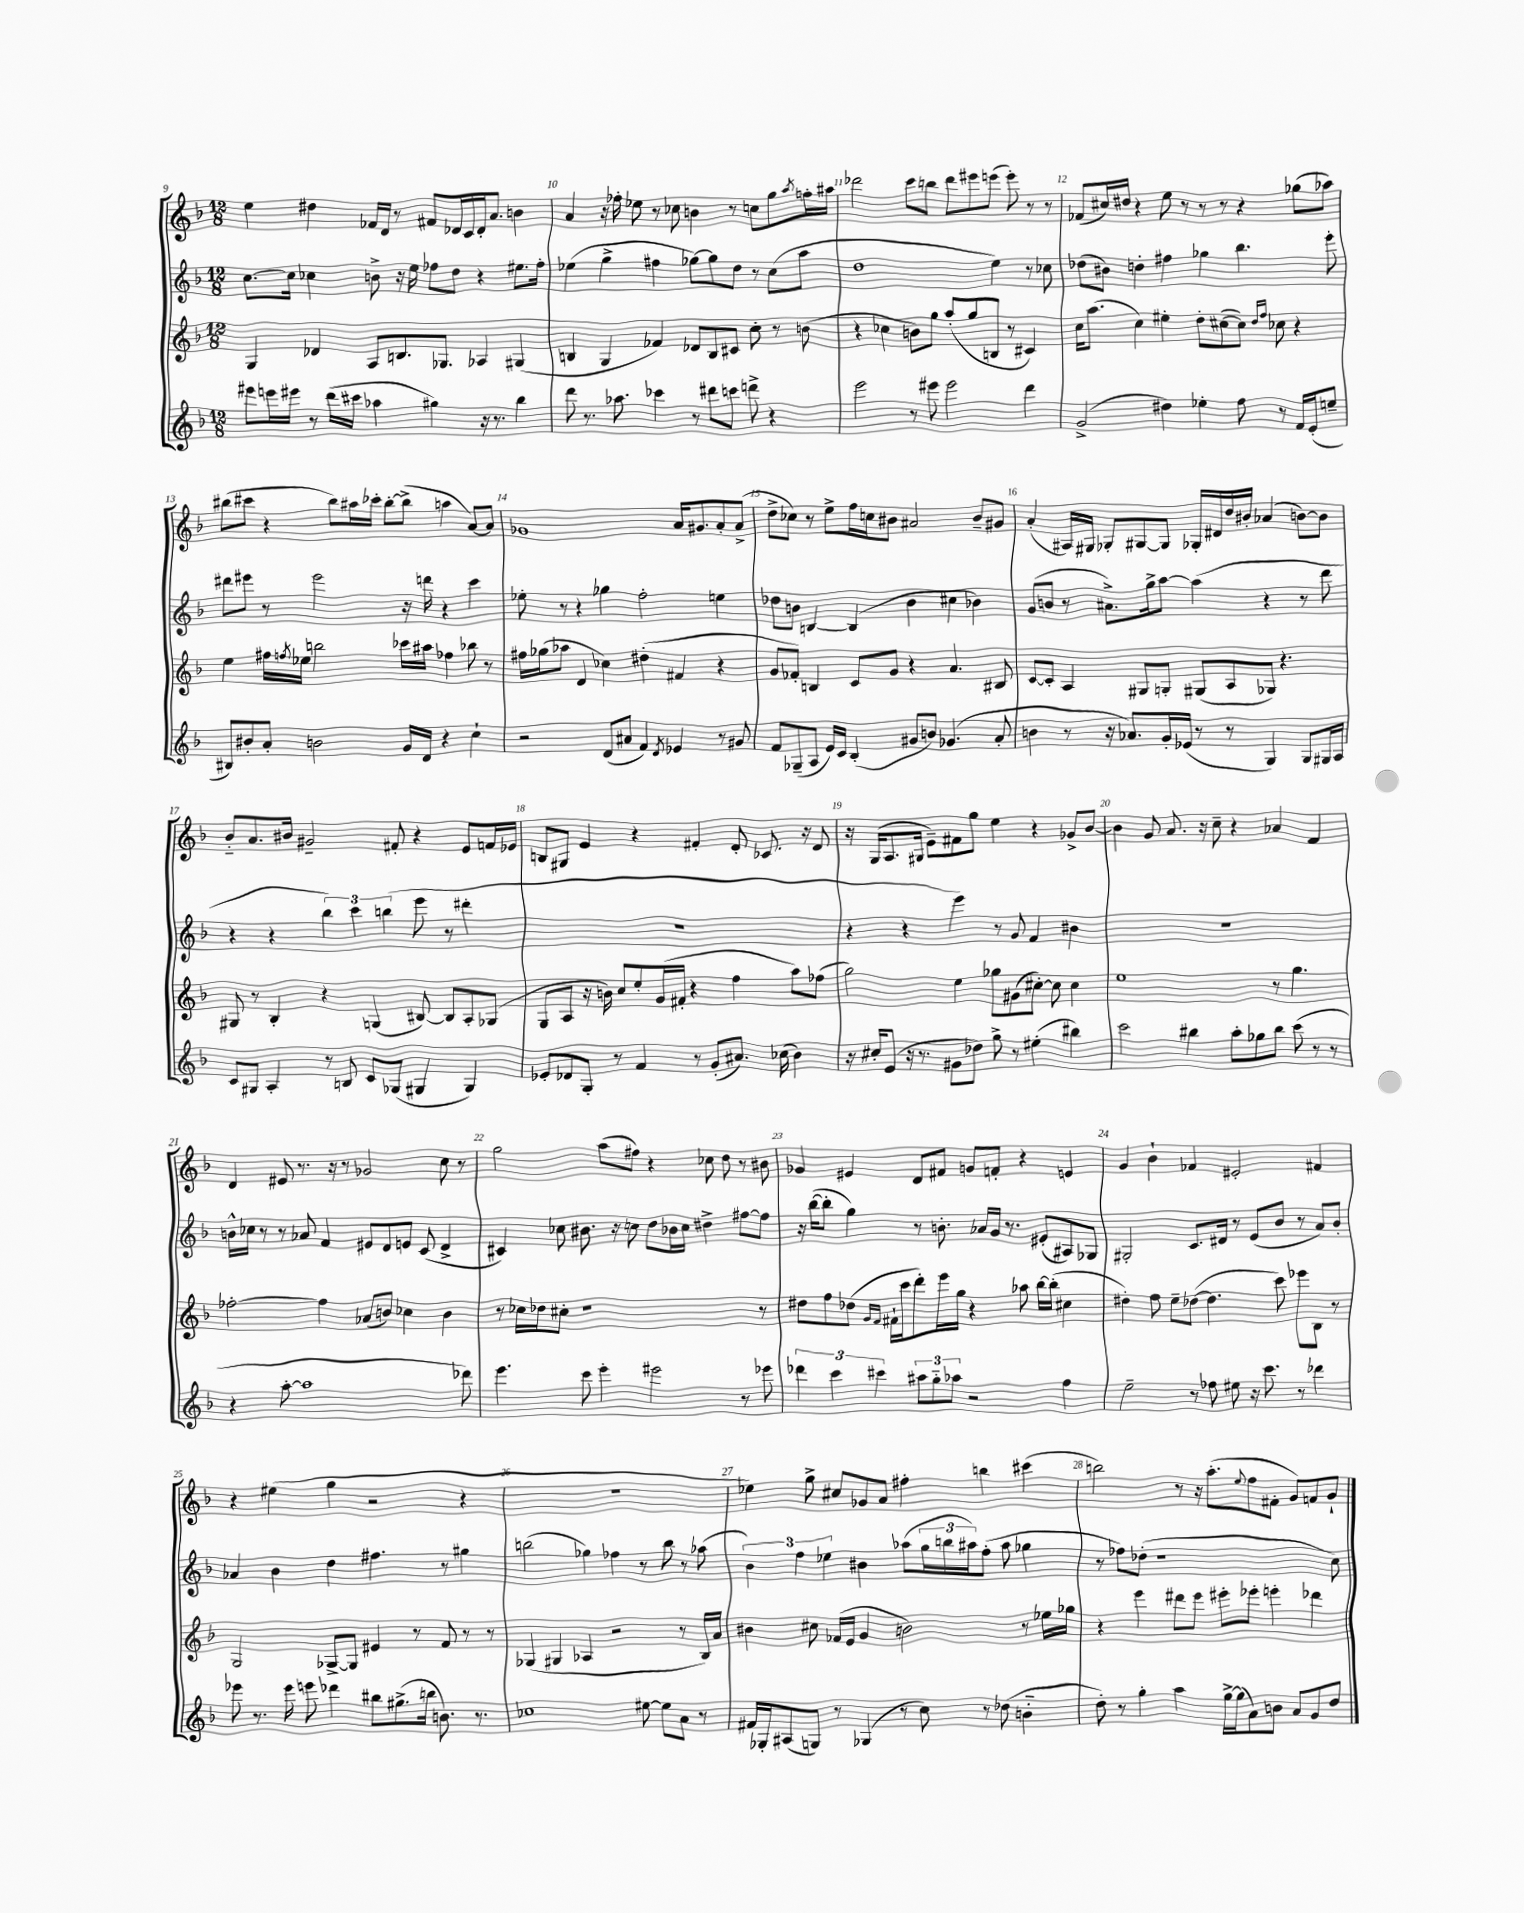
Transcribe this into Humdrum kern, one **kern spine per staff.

**kern	**kern	**kern	**kern
*part4	*part3	*part2	*part1
*staff4	*staff3	*staff2	*staff1
*clefG2	*clefG2	*clefG2	*clefG2
*k[b-]	*k[b-]	*k[b-]	*k[b-]
*M12/8	*M12/8	*M12/8	*M12/8
=9	=9	=9	=9
8eee#X\L	4G/	[8.cc\L	4ee\
16eeen\L	.	.	.
16eee#X\JJ	.	16cc\Jk]	.
8r	4d-X/	4cc-X\	4dd#X\
(16ddd\LL	.	.	.
16ccc#X\JJ	.	.	.
4aa-X\	8A/L	8bn^\	16f-X/LL
.	.	.	16d/JJ
.	8.Bn/	16r	8r
.	.	16ee\	.
4gg#X\)	.	8ff-X\L	8f#X/L
.	8.G-X/J	.	.
.	.	8dd\J	16d-X/L
.	.	.	16c/
16r	4A-X/	4r	16d-'/J
8.r	.	.	8.a/J
4bb-\	(4G#X/	8.ee#X\L	4bn\
.	.	16ff-'\Jk	.
=10	=10	=10	=10
8ddd\	4Bn/	(4ee-X\	4a/
8.r	.	.	.
.	4G/	4gg^\	16r
8.aa-X\	.	.	16ff-X'\
.	.	.	8ee-X\
4ccc-X\	4f-X/)	4ff#X\	8r
.	.	.	8cc-X\
8r	8d-X/L	[8gg-X\L)	4bn\
8ddd#X\L	8B/	8gg-\]	.
8cccn\J	8c#X/J	8dd\J	8r
8dddn^\	8cc'\	8r	8ccn\L
4r	8r	(8cc\L	8gg\
.	.	.	8qaa/
.	(8bn\	8aa\J	16ffn'\L
.	.	.	16aa#X\JJ
=11	=11	=11	=11
2eee\	4r	1dd	2ddd-X\
.	4cc-X\	.	.
8r	8bn\L)	.	8ccc\L
8eee#X\	8gg\J	.	8bbn\J
2eee#\	(8aa'/L	.	8ddd-\L
.	8gg/	.	8eee#X\
.	8Bn/J	4ee\)	(8eeen\J
.	8r	.	8eee'\)
4ddd\	4c#X/)	8r	8r
.	.	8cc-X\	8r
=12	=12	=12	=12
(2g^/	16cc\KL	(8dd-X\L	(8f-X/L
.	(8.aa\J	.	.
.	.	8b#X\J)	16cc#X/L)
.	.	.	16dd#X/JJ
.	4cc\)	4ddn'\	4r
4dd#X\)	4ee#X'\	4ff#X\	8ee\
.	.	.	8r
4ee-X'\	8dd'\L	4gg-X\	8r
.	([8cc#X\	.	8r
8ff\	8cc#\J])	4.bb-\	4r
.	16qqdd/LL	.	.
.	16qqff/JJ	.	.
8r	8cc-X\	.	.
16f/LL	4r	.	(8gg-X\L
(16e'/J	.	.	.
8een~/J	.	8eee'\	8aa-X\J)
!!LO:LB:g=z
=13	=13	=13	=13
8B#X/L)	4ee\	8ddd#X\L	(8bb#X\L
8b#X'/	.	8eee#X\J	8ccc#X\J
8a'/J	16ff#X\LL	8r	4r
.	8qffn/	.	.
.	16ee-X\JJ	.	.
2bn\	2bbn\	2eee#\	.
.	.	.	8bb#\L)
.	.	.	16aa#X\L
.	.	.	16ccc-X'\JJ
.	.	.	[8bb#'\L
16g/LL	16ccc-X\LL	16r	(8bb#^\J]
16d/JJ	16aa#X\JJ	16dddn\	.
4r	4ff-X\	4r	4aan\
4cc`\	8bb-X\	4ccc\	[8a/L)
.	8r	.	8a/J]
=14	=14	=14	=14
2r	16ff#X\LL	8ee-X'\	1g-X
.	(16gg-X\J	.	.
.	8aa-X\J	8r	.
.	4d/	4r	.
(8d/L	4cc-X\)	4gg-X\	.
8a#X/J	.	.	.
4f/)	(4dd#X'\	2ff'\	.
8qd/	.	.	.
4e-X/	4f#X/	.	16a/KL
.	.	.	8.g#X/
8r	4r	4een\	8a'/
8g#X/	.	.	(8a^/J
=15	=15	=15	=15
8f/L	8g/L	8dd-X\L	8dd^\L
(8G-X~/	8f-X'/J)	8bn\J	8cc-X\J)
8A/J	4Bn/	[4Bn/	8r
16e/LL)	.	.	8ee^\L
16c/JJ	.	.	.
(4B-'/	8c/L	(4B/]	16ff\L
.	.	.	16ccn\J
.	8g/J	.	8b#X\J
8g#X/L	4r	4b\	2a#X/
8bn/J)	.	.	.
(4.g-X/	4.a/	4cc#X\	.
.	.	4b-X\)	8b#~/L
8a'/	8B#X/	.	8g#X/J
=16	=16	=16	=16
4bn\	[8c/L	(8g/L	(4a'/
.	8c'/J]	8bn/J	.
8r	4A/	8r	16A#X/LL)
.	.	.	16G#X/JJ
16r	.	8.a#X^\L)	8G-X'/L
8.a-X/L)	.	.	.
.	8G#X/L	.	[8G#X/
.	.	16gg^\k	.
16g'/L	8Gn'/J	[8aa\J	8G#/J]
(16e-X/JJ	.	.	.
8r	(8G#X/L	(4aa\]	16G-X'/LL
.	.	.	16d#X/
8r	8A/	.	16dd/
.	.	.	16b#X'/JJ
4G/)	8G-X/J)	4r	(4a-X/
.	4.r	.	.
8G/L	.	8r	[8bn\L)
16G#X/L	.	8ddd\	8b\J]
16A/JJ	.	.	.
!!LO:LB:g=z
=17	=17	=17	=17
8c/L	8G#X/	4r	8b-/L
8G#X/J	8r	.	8.a/
4A'/	4B-'/	4r	.
.	.	.	16b#X/Jk
.	.	.	2g#X~/
8r	4r	6bb-\)	.
8Bn/	.	.	.
.	.	6ccc\	.
8c/L	(4Gn/	.	.
.	.	(6bbn\	.
(8G-X/J	.	.	8f#X'/
4G#X/	[8B#X/)	8eee\	4r
.	8B#/L]	8r	.
4G#/)	8A'/	4ddd#X'\	8e/L
.	(8G-X/J	.	16fn/L
.	.	.	16e-X/JJ
=18	=18	=18	=18
8e-X'/L	8G/L	1.r	8Bn/L
8d-X/	8A/J	.	8G#X/J
8G'/J	16r	.	4e/
.	16bn\)	.	.
8r	8cc/L	.	.
4f/	8ee'/	.	4r
.	(16g/L	.	.
.	16f#X'/JJ	.	.
8r	4r	.	4f#X'/
(8g'/L	.	.	.
8.a#X/J)	4ff\	.	8d'/
.	.	.	8.c-X/
(16cc-X\	.	.	.
4b-\)	8aa\L)	.	.
.	.	.	16r
.	(8ff-X\J	.	8d/
=19	=19	=19	=19
16r	2gg\)	4r	16r
16cc#X'/KL	.	.	(16G/KL
(8e/J	.	.	8.A/
16r	.	4r	.
8.r	.	.	16G#X/Jk
.	.	.	8e~\L)
8g#X\L	4ee\	4eee\)	8f#X\
8dd-X\J)	.	.	8gg\J
8gg^\	8gg-X\L	8r	4ee\
8r	(8g#X\	8g/	.
(4ee#X'\	[8cc#X'\J)	4f/	4r
.	8cc#\]	.	.
4bb#X\)	4cc#\	4b#X\	8g-X^/L
.	.	.	[8b-/J
=20	=20	=20	=20
2ccc\	1ee	1.r	4b-\]
.	.	.	8g/
.	.	.	8.a/
4bb#X\	.	.	.
.	.	.	16r
.	.	.	8cc~\
8aa'\L	.	.	4r
8gg-X\	.	.	.
8bb#\J	8r	.	4a-X/
(8ccc\	4.gg\	.	.
8r	.	.	4f/
8r	.	.	.
!!LO:LB:g=z
=21	=21	=21	=21
4r	[2ff-X'\	16bn^^\LL	4d/
.	.	16cc-X\JJ	.
.	.	8r	.
[8aa'\	.	8r	8e#X/
1aa]	.	8a-X/	8.r
.	4ff-\]	4f/	.
.	.	.	16r
.	.	.	8r
.	(8a-X/L	8e#X/L	2g-X/
.	8bn/J)	8d/	.
.	4cc-X\	8en/J	.
.	.	(8c/	.
.	4b\	4d^/	8cc\
8ddd-X\)	.	.	8r
=22	=22	=22	=22
4.eee\	8r	4c#X/)	2gg\
.	16cc-X\LL	.	.
.	16dd-X\J	.	.
.	8cc#X'\J	8cc-X\	.
8ccc\	1r	8.b#X\	.
4eee'\	.	.	(8aa\L
.	.	16r	.
.	.	8ccn\	8ff#X\J)
2eee#X\	.	8dd\L	4r
.	.	16b-X\L	.
.	.	16cc\JJ	.
.	.	4dd#X^\	8cc-X\
.	.	.	8dd\
8r	.	[8ff#X\L	8r
8eee-X\	8r	8ff#\J]	8b#X\
=23	=23	=23	=23
6ddd-X\	8dd#X\L	16r	4g-X/
.	.	([16bb-\KL	.
.	8ff\	8bb-'\J]	.
6ccc\	.	.	.
.	(8dd-X\J	4gg\)	4e#X/
6ccc#X\	.	.	.
.	16qqg/LL	.	.
.	16qqf/JJ	.	.
.	16f#X`\LL	.	.
.	16ccc\J	.	.
12aa#X\L	8ddd'\)	8r	8d/L
12gg\	.	.	.
.	16eee\L	8.bn'\	8f#X/J
12aa-X\J	.	.	.
.	16gg\JJ	.	.
2r	4r	.	8gn/L
.	.	16a-X/LL	.
.	.	16g/JJ	8fn'/J
.	.	8.r	.
.	8aa-X\	.	4r
.	[16bb-\LL	(8e#X'/L	.
.	(16bb-'\JJ]	.	.
4ff\	4cc#X\	8A#X/)	4en/
.	.	8G-X/J	.
=24	=24	=24	=24
2ee~\	4dd#X'\)	2G#X'/	4g/
.	8ff\	.	4b-`\
.	8ee~\L	.	.
8r	([8dd-X\J	8.c/L	4f-X/
8ff-X\	4.dd-\]	.	.
.	.	16d#X/Jk	.
8ee#X\	.	8r	2e#X'/
16r	.	(8e/L	.
8.ccc\	.	.	.
.	8ccc\)	8b-/J	.
8r	8eee-X\L	8r	.
4ddd-X\	8B-\J	8a/L)	4f#X/
.	8r	8b-'/J	.
!!LO:LB:g=z
=25	=25	=25	=25
8eee-X\	2G/	4a-X/	4r
8.r	.	.	.
.	.	4b-\	(4ee#X\
16eee-\	.	.	.
8eeen\	.	.	.
4ddd-X\	[8G-X^/L	4dd\	4gg\
.	8G-/J]	.	.
8bb#X\L	4e#X/	4.ff#X\	2r
(8.gg#X^\	.	.	.
.	8r	.	.
16bbn\Jk	.	.	.
8.bn\)	8f/	8r	.
.	8r	4gg#X\	4r
8.r	.	.	.
.	8r	.	.
=26	=26	=26	=26
1cc-X	(4G-X/	(2bbn\	1.r
.	4G#X/	.	.
.	4A-X/	4gg-X\)	.
.	2r	4ff-X\	.
[8ee#X\	.	8r	.
8ee#\L]	.	8bb\	.
8a\J	8r	8r	.
8r	16B-/LL)	(8aa-X\	.
.	16a/JJ	.	.
=27	=27	=27	=27
16f#X/LL	4b#X\	6b-\)	4ee-X\)
16G-X'/J	.	.	.
(8A#X/	.	.	.
.	.	6ff\	.
8Gn/J)	8cc#X\	.	8gg^\
.	.	6ee-X\	.
8r	(16f-X/LL	.	8cc#X/L
.	16e/JJ	.	.
(4G-X/	4g/	4b#X\	8g-X/
.	.	.	8a/J
8r	2bn\)	(8aa-X\L	4ff#X'\
8cc\)	.	24gg\L	.
.	.	24bbn\	.
.	.	24aa#X\J)	.
8r	.	(8ff'\J	4bbn\
(8dd-X\	.	8aa#\	.
4bn\	8r	4gg-X\	(4ccc#X\
.	16ee-X\LL	.	.
.	16gg-X\JJ	.	.
=28	=28	=28	=28
8dd'\)	4r	8r	2bbn\)
8r	.	8ff-X\L)	.
4gg'\	4eee\	(8dd-X'\J	.
.	.	1r	.
4aa\	8ddd#X\L	.	8r
.	8eee\J	.	16r
.	.	.	(8.aa'\L
[16gg^\LL	8eee#X'\L	.	.
(16gg\J]	.	.	.
.	.	.	8qqee/
8a\)	8eee-X'\J	.	8ff\
8bn\J	4eeen'\	.	8f#X'\J
8a/L	.	.	8g/L)
8g/	4ddd-X\	.	8fn/
8dd/J	.	8cc\)	8g`/J
==	==	==	==
*-	*-	*-	*-
